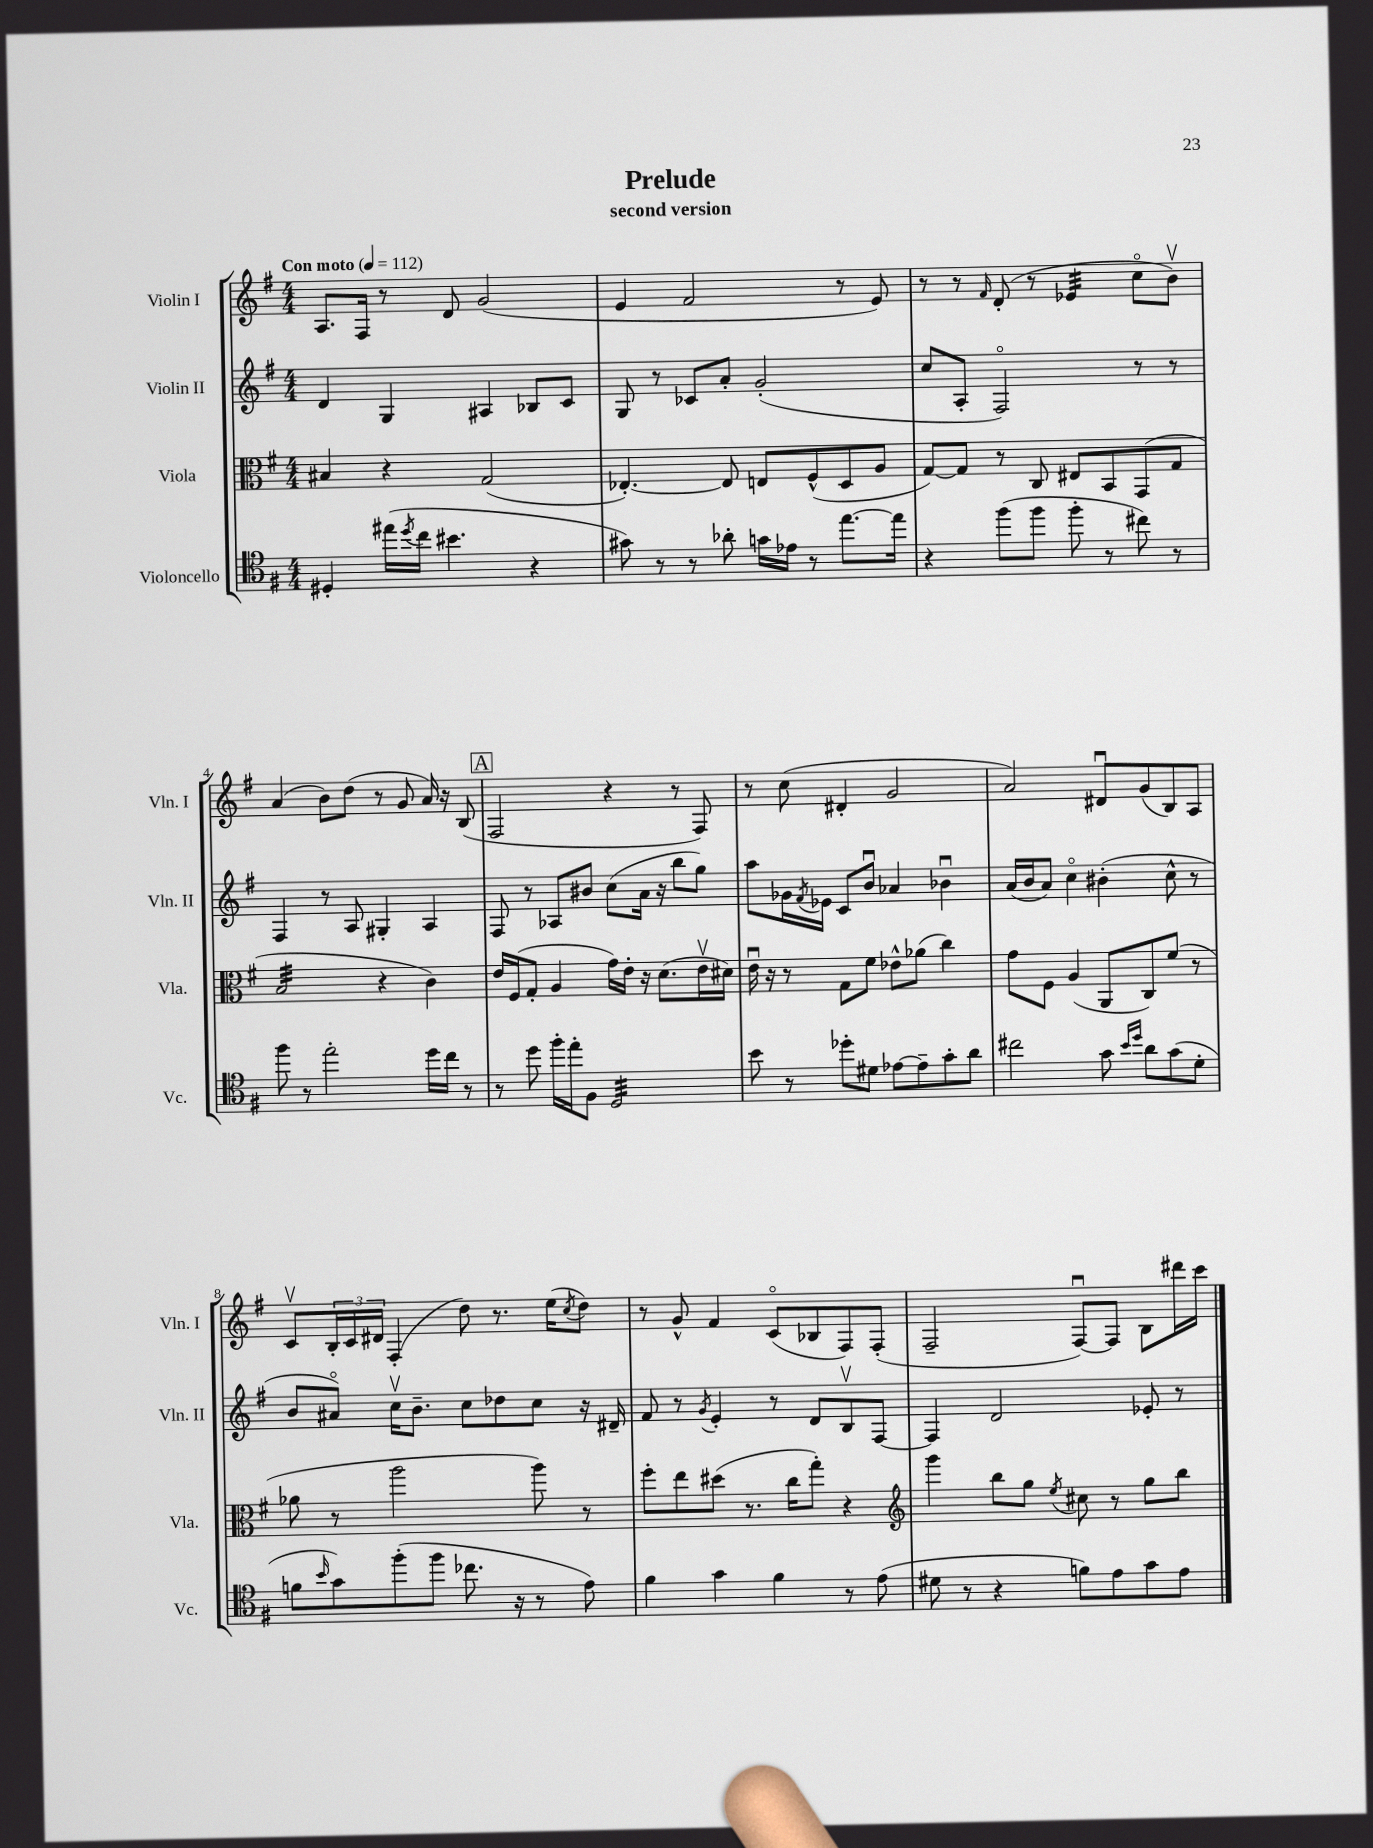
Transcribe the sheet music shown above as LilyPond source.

\header { title = "Prelude" subtitle = "second version" }
<<
\new StaffGroup <<
\new Staff = "s0" \with { instrumentName = "Violin I" shortInstrumentName = "Vln. I" } {
    \clef treble \key g \major \numericTimeSignature \time 4/4 \tempo "Con moto" 4 = 112
    a8. fis16 r8 d'8 g'2( |
    e'4 fis'2 r8 e'8) |
    r8 r8 \grace { fis'16 } d'8-.( r8 ees'4:32 c''8\flageolet b'8\upbow) |
    a'4( b'8) d''8( r8 g'8 a'16) r16 b8( |
    \mark \markup { \box "A" } fis2 r4 r8 fis8) |
    r8 c''8( dis'4-. g'2 |
    a'2) dis'8\downbow g'8( b8) a8 |
    c'8\upbow \tuplet 3/2 { b16-. c'16 dis'16 } fis4-.( d''8) r8. e''16( \acciaccatura { c''8 } d''8) |
    r8 g'8-^ fis'4 c'8\flageolet( bes8 fis8) fis8-.( |
    fis2-- fis8~\downbow) fis8 b8 dis'''16 c'''16 \bar "|." |
}
\new Staff = "s1" \with { instrumentName = "Violin II" shortInstrumentName = "Vln. II" } {
    \clef treble \key g \major \numericTimeSignature \time 4/4
    d'4 g4 ais4 bes8 c'8 |
    g8 r8 ces'8 a'8-. g'2-.( |
    c''8 a8-. fis2\flageolet) r8 r8 |
    fis4 r8 a8 gis4-. a4 |
    \mark \markup { \box "A" } fis8 r8 aes8 bis'8 c''8( a'16 r16 b''8 g''8) |
    a''8 ges'16 \acciaccatura { fis'8 } ees'16 c'8 b'8\downbow aes'4 bes'4\downbow |
    a'16( b'16 a'8) c''4\flageolet bis'4-.( c''8-^ r8 |
    b'8 ais'8\flageolet) c''16\upbow b'8.-- c''8 des''8 c''8 r16 dis'16-- |
    fis'8 r8 \acciaccatura { g'8 } e'4-. r8 d'8 b8\upbow fis8~ |
    fis4 d'2 ees'8-. r8 \bar "|." |
}
\new Staff = "s2" \with { instrumentName = "Viola" shortInstrumentName = "Vla." } {
    \clef alto \key g \major \numericTimeSignature \time 4/4
    bis4 r4 g2( |
    ees4.~-.) ees8 e8 fis8-^( d8 a8 |
    g8~) g8 r8 c8 eis8 b,8 g,8( g8 |
    b2:32 r4 c'4) |
    \mark \markup { \box "A" } e'16 fis16( g8-. a4 g'16) e'16-. r16 d'8.( e'16\upbow dis'16) |
    e'16\downbow r16 r8 g8 fis'8 ees'8-^ aes'8( c''4) |
    g'8 fis8 a4( a,8 c8) fis'8( r8 |
    aes'8 r8 a''2 a''8) r8 |
    fis''8-. e''8 dis''8( r8. c''16 g''8-.) r4 |
    \clef treble g'''4 b''8 g''8 \acciaccatura { e''8 } cis''8 r8 g''8 b''8 \bar "|." |
}
\new Staff = "s3" \with { instrumentName = "Violoncello" shortInstrumentName = "Vc." } {
    \clef tenor \key g \major \numericTimeSignature \time 4/4
    dis4-. eis''16( \acciaccatura { d''8 } c''16 bis'4. r4 |
    gis'8) r8 r8 aes'8-. g'16 ees'16 r8 e''8.~ e''16 |
    r4 fis''8( fis''8 fis''8-. r8 cis''8) r8 |
    fis''8 r8 e''2-. d''16 c''16 r8 |
    \mark \markup { \box "A" } r8 d''8 fis''16-. e''16-. fis8 d2:32 |
    b'8 r8 des''8-. dis'8 ees'8~ ees'8-- g'8-. a'8 |
    cis''2 g'8 \grace { b'16 d''16 } a'8 g'8( d'8-. |
    f'8 \grace { b'16 } g'8) fis''8-.( fis''8 ces''8. r16 r8 e'8) |
    fis'4 g'4 fis'4 r8 e'8( |
    dis'8 r8 r4 f'8) e'8 g'8 e'8 \bar "|." |
}
>>
>>
